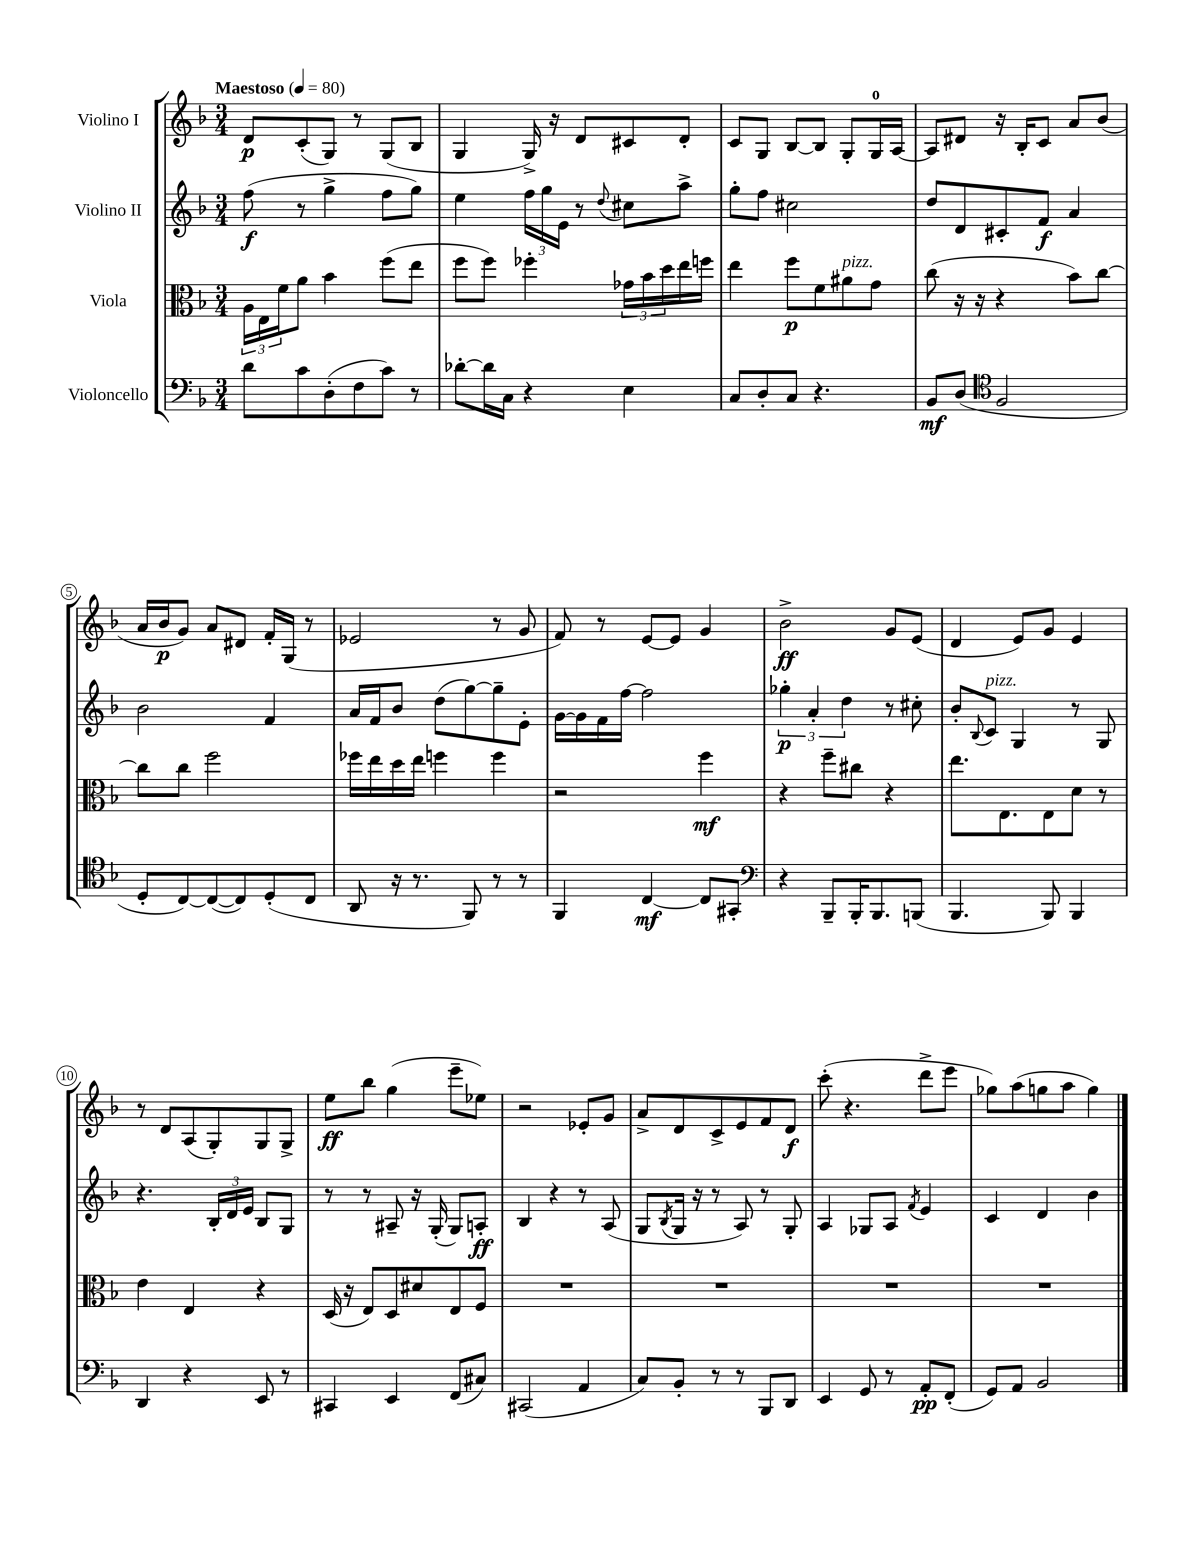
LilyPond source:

<<
\new StaffGroup <<
\new Staff = "s0" \with { instrumentName = "Violino I" } {
    \clef treble \key f \major \numericTimeSignature \time 3/4 \tempo "Maestoso" 4 = 80
    d'8\p c'8-.( g8) r8 g8( bes8 |
    g4 g16->) r16 d'8 cis'8 d'8-. |
    c'8 g8 bes8~ bes8 g8-. g16-0 a16~ |
    a8 dis'8 r16 bes16-. c'8 a'8 bes'8( |
    a'16 bes'16\p g'8) a'8 dis'8 f'16-. g16( r8 |
    ees'2 r8 g'8 |
    f'8) r8 e'8~ e'8 g'4 |
    bes'2->\ff g'8 e'8( |
    d'4 e'8) g'8 e'4 |
    r8 d'8 a8( g8-.) g8 g8-> |
    e''8\ff bes''8 g''4( e'''8-- ees''8) |
    r2 ees'8-. g'8 |
    a'8-> d'8 c'8-> e'8 f'8 d'8\f |
    c'''8-.( r4. d'''8-> e'''8 |
    ges''8) a''8( g''8 a''8 g''4) \bar "|." |
}
\new Staff = "s1" \with { instrumentName = "Violino II" } {
    \clef treble \key f \major \numericTimeSignature \time 3/4
    f''8\f( r8 g''4-> f''8 g''8) |
    e''4 \tuplet 3/2 { f''16 g''16 e'16 } r8 \appoggiatura { d''8 } cis''8 a''8-> |
    g''8-. f''8 cis''2 |
    d''8 d'8 cis'8-. f'8\f a'4 |
    bes'2 f'4 |
    a'16 f'16 bes'8 d''8( g''8~) g''8-- e'8-. |
    g'16~ g'16 f'16 f''16~ f''2 |
    \tuplet 3/2 { ges''4-.\p a'4-. d''4 } r8 cis''8-. |
    bes'8-. \appoggiatura { bes8 } c'8^\markup { \italic "pizz." } g4 r8 g8 |
    r4. \tuplet 3/2 { bes16-. d'16 e'16 } bes8 g8 |
    r8 r8 ais8-- r16 g16-.( g8) a8-.\ff |
    bes4 r4 r8 a8( |
    g8 \acciaccatura { bes8 } g16 r16 r8 a8) r8 g8-. |
    a4 ges8 a8 \acciaccatura { f'8 } e'4 |
    c'4 d'4 bes'4 \bar "|." |
}
\new Staff = "s2" \with { instrumentName = "Viola" } {
    \clef alto \key f \major \numericTimeSignature \time 3/4
    \tuplet 3/2 { a16 e16 f'16 } a'8 bes'4 f''8( e''8 |
    f''8 f''8) fes''4-. \tuplet 3/2 { ges'16 bes'16 d''16 } e''16 f''16 |
    e''4 f''8\p f'8 ais'8^\markup { \italic "pizz." } g'8 |
    c''8( r16 r16 r4 bes'8) c''8~ |
    c''8 c''8 f''2 |
    fes''16 e''16 d''16 e''16 f''4 f''4 |
    r2 f''4\mf |
    r4 f''8-- cis''8 r4 |
    e''8. e8. e8 d'8 r8 |
    e'4 e4 r4 |
    d16( r16 e8) d8 dis'8 e8 f8 |
    R2. |
    R2. |
    R2. |
    R2. \bar "|." |
}
\new Staff = "s3" \with { instrumentName = "Violoncello" } {
    \clef bass \key f \major \numericTimeSignature \time 3/4
    d'8 c'8 d8-.( f8 c'8) r8 |
    des'8~-. des'16 c16 r4 e4 |
    c8 d8-. c8 r4. |
    bes,8\mf d8( \clef tenor f2 |
    d8-. c8~) c8~( c8) d8-.( c8 |
    a,8 r16 r8. f,8) r8 r8 |
    f,4 c4~\mf c8 gis,8-. |
    \clef bass r4 bes,,8-- bes,,16-. bes,,8. b,,8( |
    bes,,4. bes,,8) bes,,4 |
    d,4 r4 e,8 r8 |
    cis,4 e,4 f,8( cis8) |
    cis,2( a,4 |
    c8) bes,8-. r8 r8 bes,,8 d,8 |
    e,4 g,8 r8 a,8-.\pp f,8-.( |
    g,8) a,8 bes,2 \bar "|." |
}
>>
>>
\layout { \context { \Score \override BarNumber.stencil = #(make-stencil-circler 0.1 0.3 ly:text-interface::print) } }
